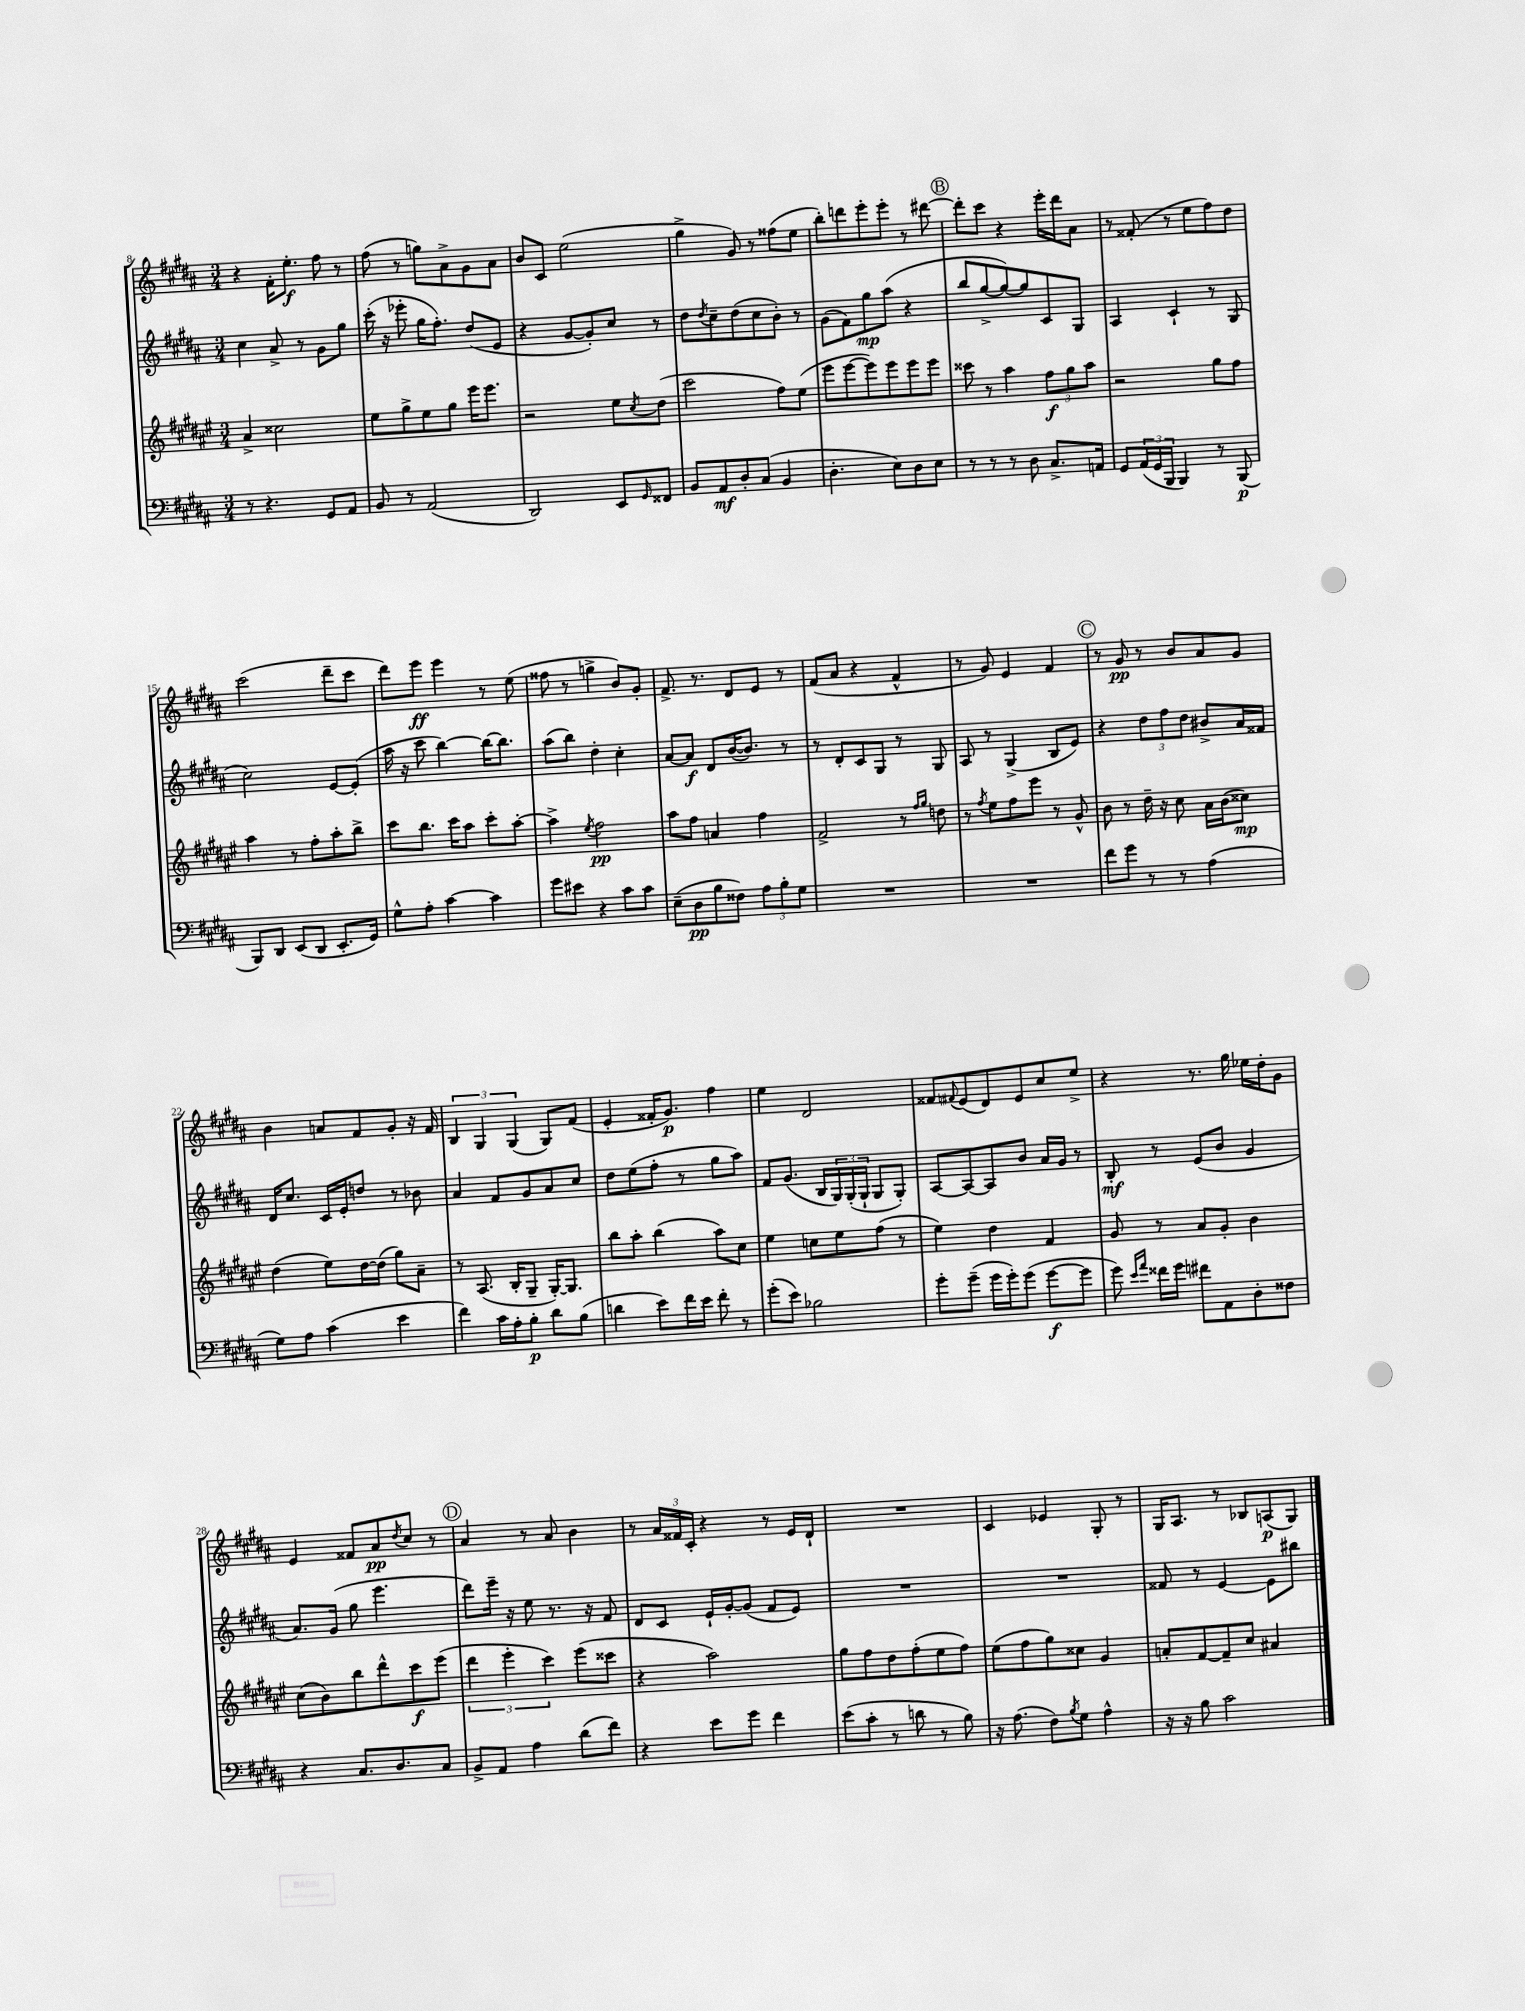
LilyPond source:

<<
\new StaffGroup <<
\new Staff = "s0" {
    \clef treble \key b \major \numericTimeSignature \time 3/4
    r4 fis'16-. e''8.-.\f fis''8 r8 |
    fis''8( r8 g''8) ais'8-> gis'8 ais'8 |
    b'8 cis'8 e''2( |
    gis''4-> gis'8) r8 fisis''8( e''8 |
    b''8-.) d'''8 e'''8-. e'''8-. r8 dis'''8~ |
    \mark \markup { \circle "B" } dis'''8-. cis'''8 r4 e'''16-. dis'''16 ais'8 |
    r8 fisis'8-.( r8 e''8 fis''8) dis''8 |
    cis'''2( dis'''8-- cis'''8 |
    dis'''8) e'''8\ff e'''4 r8 e''8( |
    fisis''8 r8 g''4-> b'8) gis'8-. |
    fis'8.-> r8. dis'8 e'8 r8 |
    fis'8( ais'8 r4 fis'4-^ |
    r8 gis'8) e'4 fis'4 |
    \mark \markup { \circle "C" } r8 gis'8\pp r8 b'8 ais'8 gis'8 |
    b'4 a'8 fis'8 gis'8-. r16 fis'16 |
    \tuplet 3/2 { b4 gis4 gis4( } gis8) fis'8( |
    e'4-. fisis'16-. gis'8.\p) fis''4 |
    e''4 dis'2 |
    fisis'8 \appoggiatura { fis'8 } e'8( dis'8) e'8 cis''8 e''8-> |
    r4 r8. gis''16 ees''16 dis''16-. gis'8 |
    e'4 fisis'8 ais'8\pp \acciaccatura { dis''8 } cis''8 r8 |
    \mark \markup { \circle "D" } ais'4 r8 ais'8 b'4 |
    r8 \tuplet 3/2 { ais'16 fisis'16 cis'16-. } r4 r8 e'16 dis'16-! |
    R2. |
    cis'4 ees'4 gis8-. r8 |
    gis16 ais8. r8 bes8 a8\p( gis8) \bar "|." |
}
\new Staff = "s1" {
    \clef treble \key b \major \numericTimeSignature \time 3/4
    cis''4 ais'8-> r8 gis'8 gis''8 |
    cis'''16-.( r16 ees'''8-. gis''16 fis''8.-.) dis''8( e'8 |
    r4 gis'8~ gis'8-.) cis''8 r8 |
    dis''8 \acciaccatura { dis''8 } cis''8-- dis''8( cis''8 b'8-.) r8 |
    gis'8( fis'8) gis''8\mp ais''8( r4 |
    \mark \markup { \circle "B" } b''8 gis''8~-> gis''8~) gis''8 cis'8 gis8 |
    ais4 cis'4-! r8 gis8( |
    cis''2) e'8~ e'8-.( |
    ais''16 r16 cis'''8 b''4~) b''16~ b''8. |
    ais''8( b''8) dis''4-. cis''4-. |
    ais'8~ ais'8\f dis'8 b'16~( b'8.) r8 |
    r8 dis'8-. cis'8 gis8 r8 gis8 |
    ais8 r8 gis4->( b8 e'8) |
    \mark \markup { \circle "C" } r4 \tuplet 3/2 { dis''8 fis''8 dis''8 } bis'8-> ais'16 fisis'16 |
    dis'16 cis''8. cis'16 e'16-. d''8 r8 bes'8 |
    ais'4 fis'8 gis'8 ais'8 cis''8 |
    dis''8 e''8( fis''8-. r8 gis''8 ais''8) |
    fis'8 gis'8.( b16 \tuplet 3/2 { gis16) gis16-.( gis16-! } gis8 gis8-.) |
    ais8~ ais8~ ais8 b'8 ais'16 gis'16 r8 |
    b8-.\mf r8 e'8( b'8 gis'4 |
    ais'8.) gis'16( gis''8 e'''4. |
    \mark \markup { \circle "D" } dis'''8) e'''16-- r16 e''8 r8. r16 fis'8 |
    dis'8 cis'8 e'16-! gis'16~-. gis'8( fis'8 e'8) |
    R2. |
    R2. |
    fisis'8 r8 e'4~ e'8 bis''8 \bar "|." |
}
\new Staff = "s2" {
    \clef treble \key fis \major \numericTimeSignature \time 3/4
    ais'4-> cisis''2 |
    eis''8 gis''8-> eis''8 gis''8 eis'''16 eis'''8. |
    r2 eis''8 \acciaccatura { cis''8 } dis''8( |
    cis'''2 fis''8) eis''8( |
    eis'''8 eis'''8~ eis'''8) eis'''8 eis'''8 eis'''8 |
    \mark \markup { \circle "B" } cisis'''8 r8 ais''4 \tuplet 3/2 { fis''8\f gis''8 ais''8 } |
    r2 gis''8 fis''8 |
    ais''4 r8 fis''8-. ais''8-. b''8-> |
    cis'''8 b''8. cis'''16 ais''8 cis'''8-. ais''8~-. |
    ais''4-> \acciaccatura { eis''8 } fis''2\pp |
    ais''8 fis''8 a'4 fis''4 |
    fis'2-> r8 \grace { fis''16 gis''16 } d''8 |
    r8 \acciaccatura { fis''8 } eis''8 fis''8 eis'''8 r8 gis'8-^ |
    \mark \markup { \circle "C" } b'8 r8 dis''16-- r16 cis''8 ais'16 b'16( cisis''8\mp) |
    dis''4( eis''8) dis''16~ dis''16( gis''8) ais'8-- |
    r8 ais8.( b16-. gis8-- gis16~-.) gis8. |
    b''8 ais''8-. b''4( ais''8) cis''8 |
    eis''4 c''8 eis''8 fis''8( r8 |
    eis''4) dis''4 fis'4 |
    gis'8 r8 ais'8 gis'8-. b'4 |
    cis''8( b'8) b''8 dis'''8-^ cis'''8\f eis'''8( |
    \mark \markup { \circle "D" } \tuplet 3/2 { dis'''4 eis'''4-. cis'''4) } eis'''8( cisis'''8 |
    r4 ais''2) |
    gis''8 fis''8 dis''8 fis''8-.( eis''8 fis''8) |
    eis''8( fis''8 gis''8) cisis''8 gis'4 |
    a'8-. fis'8~ fis'8-- cis''8 ais'4 \bar "|." |
}
\new Staff = "s3" {
    \clef bass \key b \major \numericTimeSignature \time 3/4
    r8 r4. gis,8 ais,8 |
    b,8 r8 ais,2( |
    dis,2) e,8 \grace { gis,16 } fisis,8 |
    b,8 ais,8\mf dis8-. cis8( b,4 |
    dis4.-. e8) dis8 e8 |
    \mark \markup { \circle "B" } r8 r8 r8 dis8 cis8.-> a,16 |
    gis,8 \tuplet 3/2 { ais,16( gis,16 b,,16 } b,,4) r8 b,,8\p( |
    b,,8) dis,8 e,8( dis,8 e,8.-. gis,16) |
    gis8-^ ais8-. cis'4~ cis'4 |
    gis'8 eis'8 r4 cis'8 cis'8 |
    e8--( dis8\pp b8 fisis8) \tuplet 3/2 { ais8 b8-. gis8 } |
    R2. |
    R2. |
    \mark \markup { \circle "C" } fis'8 gis'8 r8 r8 ais4( |
    gis8) ais8 cis'4( e'4 |
    fis'4) cis'16 ais16-. b8-.\p dis'8 b8( |
    d'4 e'8) fis'16 e'16 fis'8-. r8 |
    gis'8-.( e'8) bes2 |
    gis'8-. gis'8--( gis'16 gis'16-.) gis'8( gis'8~\f gis'8 |
    gis'8) \grace { e'16 ais'16 } fisis'16 gis'16 fis'8 ais,8 dis8-. fisis8 |
    r4 cis8. dis8. cis8 |
    \mark \markup { \circle "D" } b,8-> ais,8 ais4 dis'8( fis'8) |
    r4 e'8 gis'8 fis'4 |
    e'8( cis'8-. r8 d'8 r8 b8) |
    r16 ais8.( fis8) \acciaccatura { b8 } gis8 ais4-^ |
    r16 r16 b8 cis'2 \bar "|." |
}
>>
>>
\layout { \context { \Score currentBarNumber = #8 } }
